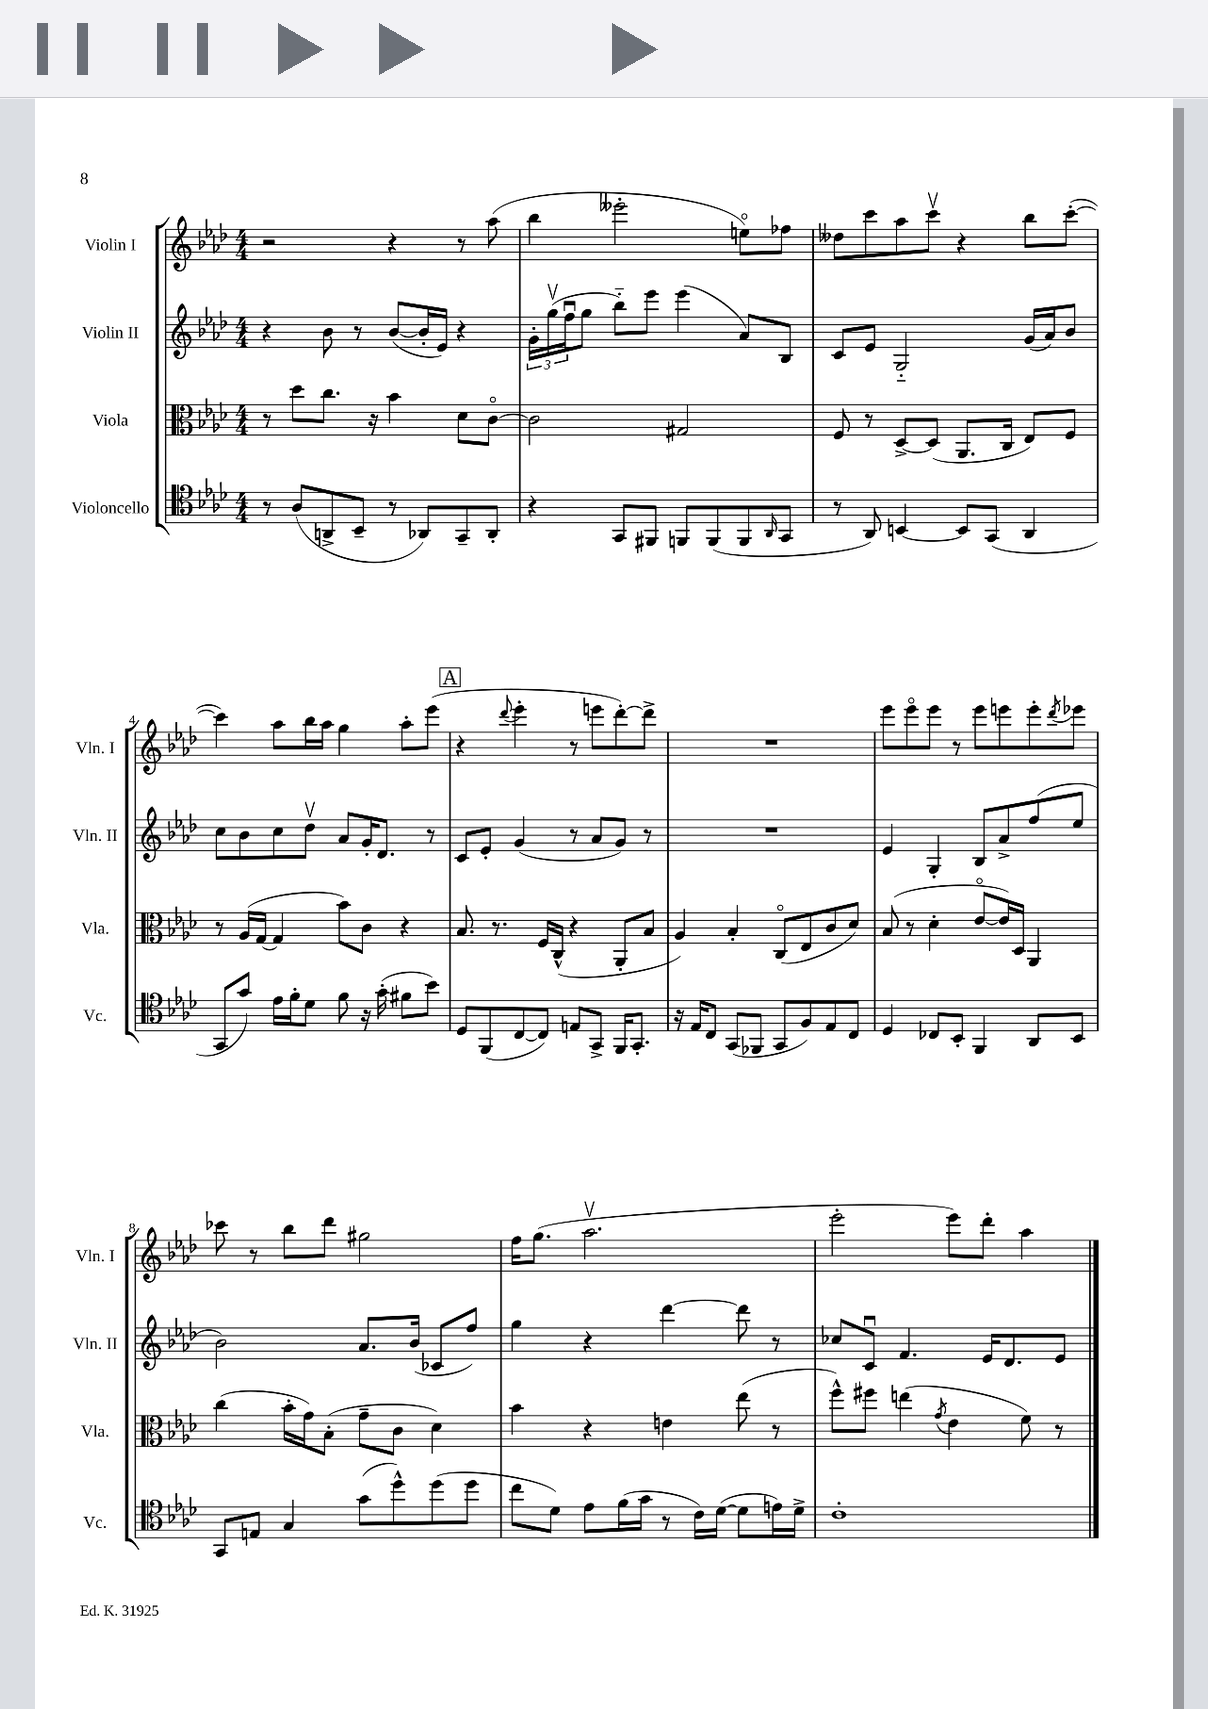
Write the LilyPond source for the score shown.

<<
\new StaffGroup <<
\new Staff = "s0" \with { instrumentName = "Violin I" shortInstrumentName = "Vln. I" } {
    \clef treble \key aes \major \numericTimeSignature \time 4/4
    r2 r4 r8 aes''8( |
    bes''4 eeses'''2-. e''8\flageolet) fes''8 |
    deses''8 c'''8 aes''8 c'''8\upbow r4 bes''8 c'''8~-.( |
    c'''4) aes''8 bes''16 aes''16 g''4 aes''8-. ees'''8( |
    \mark \markup { \box "A" } r4 \appoggiatura { des'''8 } ees'''4-. r8 e'''8 des'''8~-.) des'''8-> |
    R1 |
    ees'''8 ees'''8\flageolet ees'''8 r8 ees'''8 e'''8 e'''8-. \acciaccatura { des'''8 } ees'''8 |
    ces'''8 r8 bes''8 des'''8 gis''2 |
    f''16 g''8.( aes''2.\upbow |
    ees'''2-. ees'''8) des'''8-. aes''4 \bar "|." |
}
\new Staff = "s1" \with { instrumentName = "Violin II" shortInstrumentName = "Vln. II" } {
    \clef treble \key aes \major \numericTimeSignature \time 4/4
    r4 bes'8 r8 bes'8~( bes'16-. ees'16) r4 |
    \tuplet 3/2 { g'16-. g''16\upbow( f''16\downbow } g''8 bes''8-_) ees'''8 ees'''4( aes'8) bes8 |
    c'8 ees'8 g2-_ g'16( aes'16) bes'8 |
    c''8 bes'8 c''8 des''8\upbow aes'8 g'16-. des'8. r8 |
    \mark \markup { \box "A" } c'8 ees'8-. g'4( r8 aes'8 g'8) r8 |
    R1 |
    ees'4 g4-. bes8 aes'8-> f''8( ees''8 |
    bes'2) aes'8. bes'16( ces'8 f''8) |
    g''4 r4 des'''4~ des'''8 r8 |
    ces''8 c'8\downbow f'4. ees'16 des'8. ees'8 \bar "|." |
}
\new Staff = "s2" \with { instrumentName = "Viola" shortInstrumentName = "Vla." } {
    \clef alto \key aes \major \numericTimeSignature \time 4/4
    r8 des''8 c''8. r16 bes'4 des'8 c'8~\flageolet |
    c'2 gis2 |
    f8 r8 des8~-> des8( aes,8. c16 ees8) f8 |
    r8 aes16( g16~ g4 bes'8) c'8 r4 |
    \mark \markup { \box "A" } bes8. r8. f16 c16-^( r4 aes,8-. bes8 |
    aes4) bes4-. c8\flageolet( ees8 c'8 des'8) |
    bes8( r8 des'4-. ees'8~\flageolet ees'16) des16 aes,4 |
    c''4( bes'16-. g'16) bes8-.( g'8-- c'8 des'4) |
    bes'4 r4 e'4 ees''8( r8 |
    f''8-^) fis''8 e''4( \acciaccatura { g'8 } ees'4 f'8) r8 \bar "|." |
}
\new Staff = "s3" \with { instrumentName = "Violoncello" shortInstrumentName = "Vc." } {
    \clef tenor \key aes \major \numericTimeSignature \time 4/4
    r8 aes8( a,8-> bes,8-- r8 aes,8) g,8-- aes,8-. |
    r4 g,8 fis,8 f,8 f,8( f,8 \grace { aes,16 } g,8 |
    r8 aes,8) b,4~ b,8 g,8( aes,4 |
    g,8 g'8) ees'16 f'16-. des'8 f'8 r16 g'16-.( fis'8 bes'8) |
    \mark \markup { \box "A" } des8 f,8( c8~ c8) e8 g,8-> f,16 g,8.-. |
    r16 ees16 c8 g,8( fes,8 g,8 f8) ees8 c8 |
    des4 ces8 bes,8-. f,4 aes,8 bes,8 |
    g,8 e8 g4 g'8( des''8-^) des''8( des''8 |
    c''8 des'8) ees'8 f'16( g'16 r8 c'16) des'16~( des'8 e'16) des'16-> |
    c'1-. \bar "|." |
}
>>
>>
